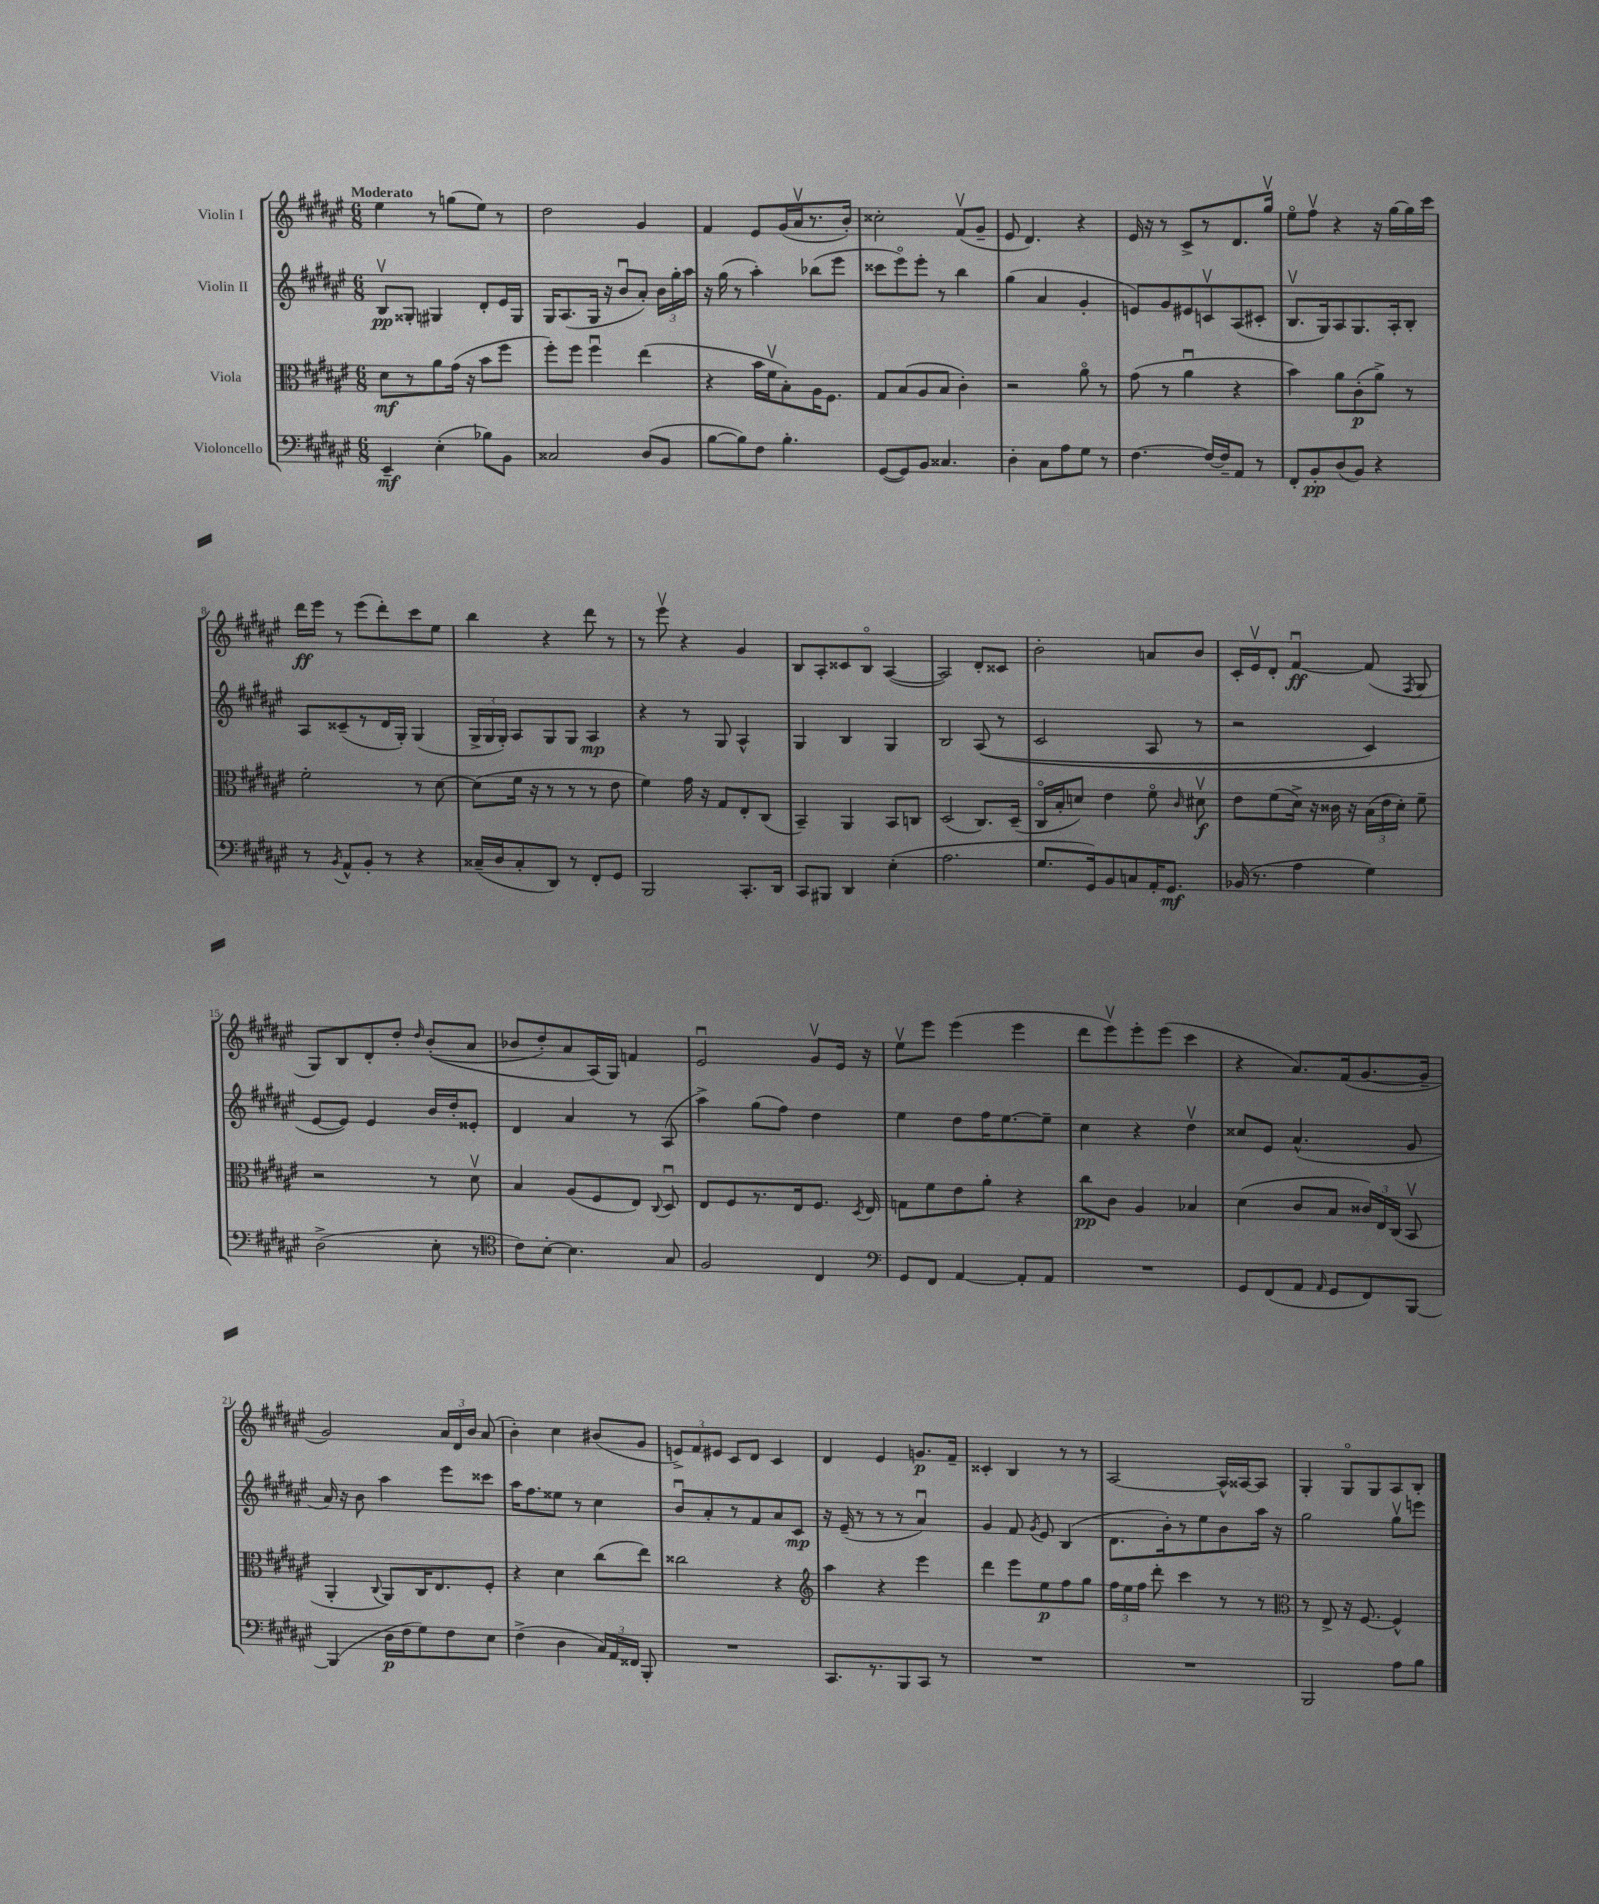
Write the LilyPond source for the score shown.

<<
\new StaffGroup <<
\new Staff = "s0" \with { instrumentName = "Violin I" } {
    \clef treble \key fis \major \numericTimeSignature \time 6/8 \tempo "Moderato"
    \autoBeamOff eis''4 r8 g''8[( eis''8]) r8 |
    dis''2 gis'4 |
    fis'4 eis'8[ gis'16( ais'16\upbow r8. b'16]-.) |
    cisis''2-. fis'8[\upbow( gis'8]-- |
    eis'8 dis'4.) r4 |
    eis'16 r16 r8 cis'8[-> r8 dis'8. gis''16]\upbow |
    eis''8[\flageolet fis''8]\upbow r4 r16 gis''16[~ gis''16 cis'''16] |
    dis'''16[\ff eis'''16] r8 eis'''8[( dis'''8-.) cis'''8 eis''8] |
    b''4 r4 dis'''8 r8 |
    r8 eis'''8\upbow r4 gis'4 |
    b8[ ais8-. cisis'8 b8]\flageolet ais4~( |
    ais2) dis'8[-. cisis'8] |
    b'2-. a'8[ b'8] |
    cis'16[-. eis'16\upbow dis'8]-. fis'4~\downbow\ff fis'8( \acciaccatura { fis8 } gis8 |
    gis8[) b8 dis'8-. dis''8]-. \grace { dis''16 } b'8[-.(\( ais'8] |
    bes'8[ dis''8-.) ais'8 ais16(\) gis16]) f'4 |
    eis'2\downbow gis'8[\upbow eis'16] r16 |
    eis''8[\upbow eis'''8] eis'''4( eis'''4 |
    dis'''8[ eis'''8\upbow) eis'''8-. eis'''8]( cis'''4 |
    r4 ais'8.[) fis'16( gis'8.~ gis'16]-- |
    gis'2) \tuplet 3/2 { ais'16[ dis'16 b'16] } ais'8( |
    b'4-.) cis''4 bis'8[( gis'8] |
    \tuplet 3/2 { e'8[->) fis'8 eis'8] } cis'8[ dis'8] cis'4 |
    dis'4 eis'4 g'8.[\p fis'16]-- |
    cisis'4-. b4 r8 r8 |
    ais2~ ais16[-^ aisis16~ aisis8] |
    gis4-. gis8[\flageolet gis8 ais8 b8]-. \bar "|." |
}
\new Staff = "s1" \with { instrumentName = "Violin II" } {
    \clef treble \key fis \major \numericTimeSignature \time 6/8
    \autoBeamOff b8[\upbow\pp gisis8]-. gis4 dis'8[-. eis'16 gis16] |
    gis16[ ais8.( gis16] r16 b'8[\downbow ais'8]-.) \tuplet 3/2 { b'16[ gis''16-. ais''16] } |
    r16 gis''16( r8 ais''4-.) bes''8[( eis'''8] |
    cisis'''8[ eis'''8\flageolet) eis'''8]-. r8 b''4 |
    gis''4( ais'4 gis'4-. |
    e'8[) gis'8 eis'8 c'8\upbow ais8( cis'8]-. |
    b8.[\upbow gis16) ais8 gis8. ais16-. b8]-. |
    ais8[ cisis'8--( r8 dis'16 gis16]-.) gis4( |
    \tuplet 3/2 { gis16[-> gis16 gis16]-.) } ais8[ gis8 gis8] ais4\mp |
    r4 r8 gis8 ais4-^ |
    gis4 b4 gis4 |
    b2 ais8(\( r8 |
    cis'2 ais8 r8 |
    r2 cis'4) |
    eis'8[~ eis'8]\) eis'4 b'16[ dis''16-. eisis'8]-. |
    dis'4 ais'4 r8 ais8( |
    ais''4->) gis''8[( fis''8]) dis''4 |
    eis''4 dis''8[ fis''16 eis''8.~ eis''8]-- |
    cis''4 r4 dis''4\upbow |
    cisis''8[ eis'8] ais'4.-^( gis'8 |
    ais'16) r16 b'8 ais''4 eis'''8[ cisis'''8] |
    ais''16[ fis''8. eisis''8] r8 cis''4 |
    b'8[\downbow ais'8-. r8 fis'8 ais'8 cis'8]\mp |
    r16 eis'16--( r8 r8 r8 ais'4\downbow) |
    gis'4 fis'8 \acciaccatura { gis'8 } eis'8 b4( |
    dis'8.[ b'16-.) r8 eis''8 b'8 ais''16] r16 |
    gis''2 gis''8[\upbow e'''8] \bar "|." |
}
\new Staff = "s2" \with { instrumentName = "Viola" } {
    \clef alto \key fis \major \numericTimeSignature \time 6/8
    \autoBeamOff dis'8[\mf r8 ais'8 gis'16]( r16 b'8[ fis''8] |
    fis''8[-.) fis''8] fis''4\downbow eis''4( |
    r4 b'16[ fis'16\upbow b8-.) ais16 fis8.] |
    gis8[ b8( ais8 b8] cis'4-.) |
    r2 ais'8\flageolet r8 |
    gis'8( r8 ais'4\downbow r4 |
    b'4) ais'8[ cis'8-.\p( ais'8]->) r8 |
    fis'2-. r8 dis'8~ |
    dis'8[( fis'16] r16 r8 r8 r8 eis'8 |
    fis'4) gis'16 r16 gis8[ eis8-. cis8]( |
    b,4--) ais,4 b,8[ c8] |
    dis2( cis8.[) dis16]--( |
    cis16[\flageolet b16-. d'8]) eis'4 fis'8\flageolet \grace { cis'16 } dis'8\upbow\f |
    eis'8[ fis'8( dis'16]->) r16 cisis'16 r16 \tuplet 3/2 { b16[( eis'16 dis'16]-.) } fis'8-- |
    r2 r8 dis'8\upbow |
    b4 ais8[( fis8 eis8]) \appoggiatura { cis8 } dis8\downbow |
    eis8[ fis8 r8. eis16 fis8.] \acciaccatura { dis8 } eis16 |
    g8[ fis'8 eis'8 ais'8]-. r4 |
    cis''8[\pp cis'8] ais4 bes4 |
    dis'4( cis'8[ b8] \tuplet 3/2 { cisis'16[) eis16 cis16]( } b,8\upbow |
    ais,4-. \appoggiatura { cis8 } ais,8[) cis16 eis8. fis8]-. |
    r4 dis'4 cis''8[( eis''8]) |
    cisis''2 r4 |
    \clef treble ais''4 r4 eis'''4 |
    dis'''4 eis'''8[ eis''8\p fis''8 gis''8] |
    \tuplet 3/2 { fis''16[ eis''16 fis''16] } dis'''8-. cis'''4 r8 r8 |
    \clef alto r8 eis8-> r16 fis8.~ fis4-^ \bar "|." |
}
\new Staff = "s3" \with { instrumentName = "Violoncello" } {
    \clef bass \key fis \major \numericTimeSignature \time 6/8
    \autoBeamOff eis,4--\mf eis4-.( bes8[) b,8] |
    cisis2 dis8[( b,8] |
    b8[~ b8) fis8] b4.-. |
    gis,8[~( gis,8) b,8] cisis4. |
    dis4-. cis8[ ais8 gis8] r8 |
    fis4.~ fis16[~ fis16-- ais,8] r8 |
    fis,8[-. b,8-.\pp dis8( b,8]) r4 |
    r8 \acciaccatura { b,8 } ais,8[-^ b,8]-. r8 r4 |
    cisis16[--( dis16 cisis8-. dis,8]) r8 fis,8[-. gis,8] |
    b,,2 cis,8.[-. dis,16] |
    cis,8[ bis,,8] dis,4 eis4-.( |
    ais2. |
    gis8.[ gis,16) b,8 c8 ais,16-. gis,8.]\mf |
    bes,16( r8. ais4 gis4) |
    dis2->( eis8-. r8 |
    \clef tenor cis'8[) b8]~-. b4. gis8 |
    fis2 cis4 |
    \clef bass gis,8[ fis,8] ais,4~ ais,8[-. ais,8] |
    R2. |
    gis,8[ fis,8( ais,8] \grace { ais,16 } gis,8[ fis,8) b,,8]~ |
    b,,4( dis16[\p fis16 gis8) fis8 eis8] |
    fis4->( dis4 \tuplet 3/2 { cis16[) ais,16 fisis,16] } b,,8-. |
    R2. |
    cis,8.[ r8. b,,8 cis,8] r8 |
    R2. |
    R2. |
    b,,2 ais8[ b8] \bar "|." |
}
>>
>>
